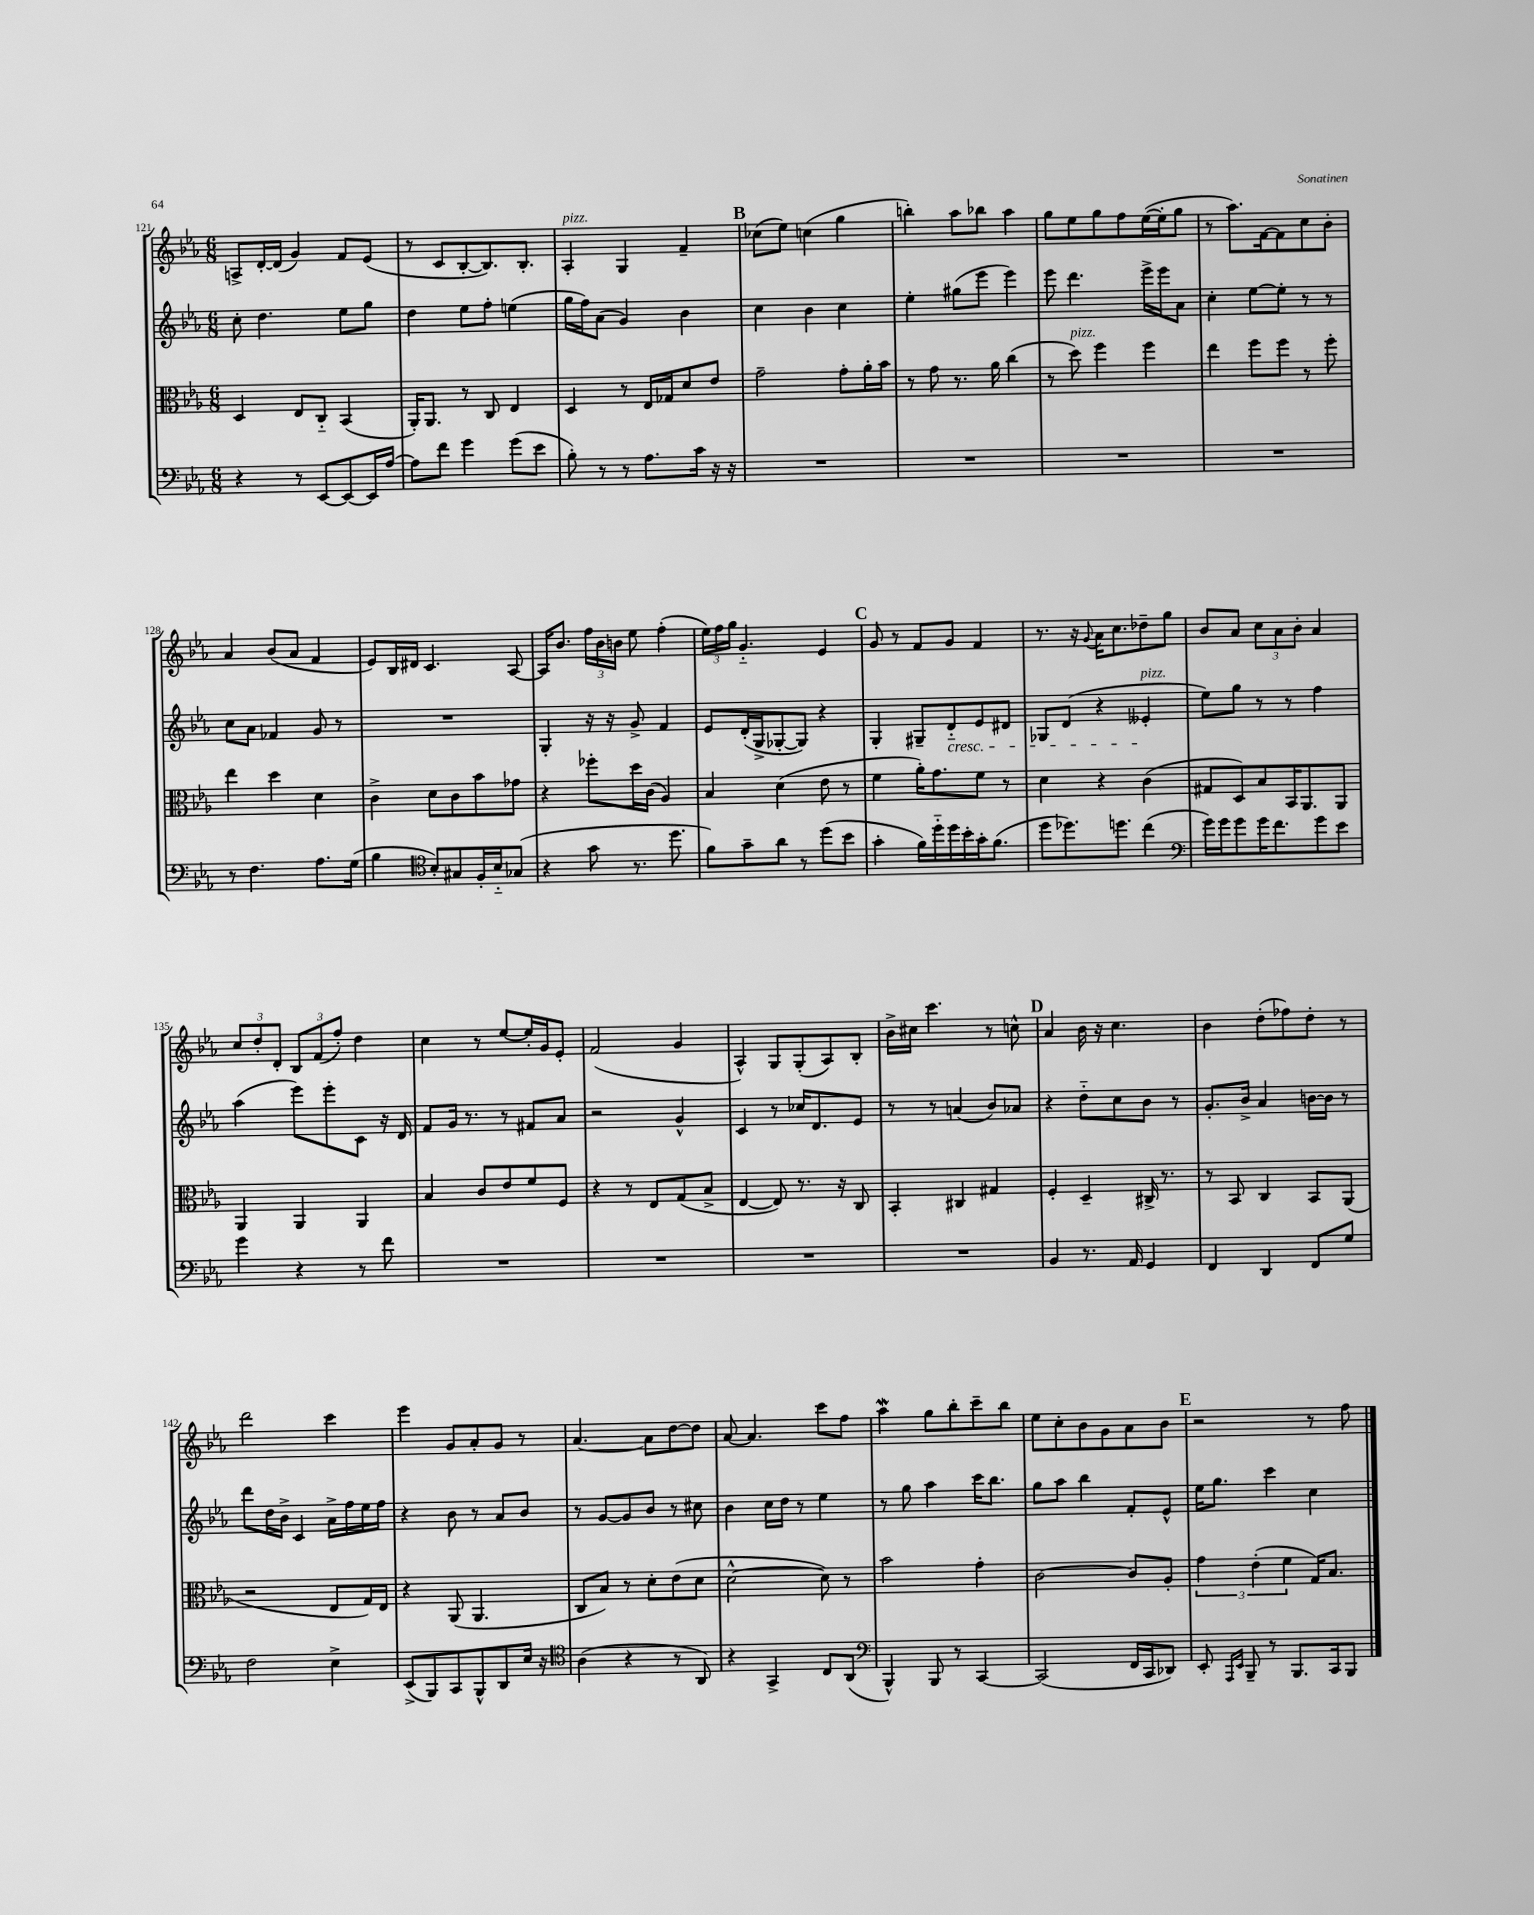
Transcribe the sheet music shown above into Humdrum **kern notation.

**kern	**kern	**kern	**kern
*staff4	*staff3	*staff2	*staff1
*clefF4	*clefC3	*clefG2	*clefG2
*k[b-e-a-]	*k[b-e-a-]	*k[b-e-a-]	*k[b-e-a-]
*M6/8	*M6/8	*M6/8	*M6/8
4r	4D/	8cc'\	8A^/L
.	.	4.dd\	[16d'/L
.	.	.	(16d/]JJ
8r	8E-/L	.	4g/)
[8EE-/L	8C'~/J	.	.
8EE-/_	(4BB-/	8ee-\L	8f/L
16EE-/]L	.	8gg\J	(8e-/J
[16A-/JJ	.	.	.
=	=	=	=
8A-\]L	16AA-'/LK)	4dd\	8r
.	8.AA-/J	.	.
8f\J	.	.	8c/L
4g\	8r	8ee-\L	[8B-'/
.	8C/	8ff'\J	8.B-/])
(8g\L	4E-/	(4ee\	.
.	.	.	8.B-'/J
8e-\J	.	.	.
=	=	=	=
8B-'\)	4D/	16gg\LL	4A-'/
.	.	16ff\J)	.
8r	.	(8a-\J	.
8r	8r	4g/)	4G/
8.A-\L	16E-/LL	.	.
.	16G-/J	.	.
.	8d/	4b-\	4f~/
16c\Jk	.	.	.
16r	8e-/J	.	.
16r	.	.	.
=	=	=	=
2.r	2g~\	4cc\	(8cc-\L
.	.	.	8ee-\J)
.	.	4b-\	(4cc\
.	8g'\L	4cc\	4gg\
.	16a-'\L	.	.
.	16b-\JJ	.	.
=	=	=	=
2.r	8r	4ee-'\	4bb'\)
.	8g\	.	.
.	8.r	(8gg#\L	8aa-\L
.	.	8eee-\J	8bb-\J
.	16a-\	.	.
.	(4cc\	4eee-\)	4aa-\
=	=	=	=
2.r	8r	8eee-\	8gg\L
.	8dd\)	4.ddd\	8ee-\
.	4ff\	.	8gg\
.	.	.	8ff\
.	4ff\	16eee-^\LL	([16ee-\L
.	.	16eee-\J	16ee-'\]J
.	.	8a-\J	8gg\J
=	=	=	=
2.r	4ee-\	4cc'\	8r
.	.	.	8.aa-\L)
.	8ff\L	[8ee-\L	.
.	.	.	[16f\k
.	8ff\J	8ee-'\]J	8f\]
.	8r	8r	8cc\
.	8ff'\	8r	8b-'\J
=	=	=	=
8r	4ee-\	8cc\L	4a-/
4.F\	.	8a-\J	.
.	4dd\	4f-/	(8b-/L
.	.	.	8a-/J
8.A-\L	4d\	8g/	4f/
.	.	8r	.
(16G\Jk	.	.	.
=	=	=	=
4B-\	4c^\	2.r	8e-/L)
.	.	.	16B-/L
.	.	.	16d#/JJ
*clefC4	*	*	*
8B-'/L)	8d\L	.	4.c/
8G#/	8c\	.	.
16F'/L	8b-\	.	.
16B-'~/J	.	.	.
(8G-/J	8g-\J	.	[8A-/
=	=	=	=
4r	4r	4G'/	16A-/]LK
.	.	.	8.b-/J
8g\	8ff-'\L	16r	24ff\LL
.	.	.	24b-\
.	.	16r	.
.	.	.	24b\JJ
8.r	16dd\L	8g^/	8ee-\
.	(16c\JJ	.	.
.	4A-/)	4f/	(4ff'\
8.dd\	.	.	.
=	=	=	=
8f\L)	4B-/	8e-/L	24ee-\LL)
.	.	.	24ff\
.	.	.	24gg\JJ
8g~\	.	(16d'/L	4.g'~/
.	.	16G^/J	.
8a-\J	(4d\	[8G-'/	.
8r	.	8G-/]J)	.
(8dd\L	8e-\	4r	4e-/
8b-\J	8r	.	.
=	=	=	=
4g'\	4f\	4G'/	8g/
.	.	.	8r
16f\LL)	16a-'\LK)	8G#~/L	8f/L
16dd'~\	8.g\	.	.
16dd\	.	8d'~/	8g/J
16b-'\	.	.	.
16g'\J	8f\J	8e-/	4f/
(8.f\J	.	.	.
.	8r	8d#/J	.
=	=	=	=
8dd\L	4d\	8G-/L	8.r
8.dd-\)	.	(8d/J	.
.	.	.	16r
.	.	.	8qqg/
.	4r	4r	16a-\LK
8.dd\J	.	.	8.cc\
(4cc\	(4c\	4e--'/	8dd-~\
.	.	.	8gg\J
=	=	=	=
*clefF4	*	*	*
16g\LL)	8G#/L	8ee-\L)	8b-/L
16g\J	.	.	.
8g\	8D/)	8gg\J	8a-/J
16g\K	8B-/	8r	12cc\L
8.f\	.	.	.
.	.	.	12a-\
.	16BB-/K	8r	.
.	.	.	12b-'\J
.	8.AA-/	.	.
8g\	.	4ff\	4a-/
8e-\J	8AA-/J	.	.
=	=	=	=
4g\	4AA-/	(4aa-\	12cc/L
.	.	.	12dd'/
.	.	.	12d'/J
4r	4AA-/	8eee-\L)	12B-/L
.	.	.	(12f/
.	.	8eee-'\	.
.	.	.	12ff'/J)
8r	4AA-/	8c\J	4dd\
8f\	.	16r	.
.	.	16d/	.
=	=	=	=
2.r	4B-/	8f/L	4cc\
.	.	16g/Jk	.
.	.	8.r	.
.	8c/L	.	8r
.	8e-/	8r	[8ee-/L
.	8f/	8f#/L	16ee-'/]L
.	.	.	16g/J
.	8F/J	8a-/J	8e-'/J
=	=	=	=
2.r	4r	2r	(2f/
.	8r	.	.
.	8E-/L	.	.
.	(8G/	4g^^/	4g/
.	8B-^/J	.	.
=	=	=	=
2.r	[4E-/	4c/	4A-^^/)
.	8E-/])	8r	8G/L
.	8.r	16cc-/LK	(8G'/
.	.	8.d/	.
.	.	.	8A-/)
.	16r	.	.
.	8C/	8e-/J	8B-'/J
=	=	=	=
2.r	4BB-'/	8r	16b-^\LL
.	.	.	16cc#\JJ
.	.	8r	4.ccc\
.	4C#/	(4a/	.
.	4G#/	8b-/L)	8r
.	.	8a-/J	8cc^^\
=	=	=	=
4BB-/	4F'/	4r	4a-/
8.r	4D~/	8dd'~\L	16b-\
.	.	.	16r
.	.	8cc\	4.cc\
16AA-/	.	.	.
4GG/	16C#^/	8b-\J	.
.	8.r	.	.
.	.	8r	.
=	=	=	=
4FF/	8r	8.g'/L	4b-\
.	8BB-/	.	.
.	.	16b-^/Jk	.
4DD/	4C/	4a-/	(8dd'\L
.	.	.	8ff-\)
8FF/L	8BB-/L	[16b\LL	8dd'\J
.	.	16b\]JJ	.
8G/J	(8AA-/J	8r	8r
=	=	=	=
2F\	2r	8ddd\L	2ddd\
.	.	16dd\L	.
.	.	16b-^\JJ	.
.	.	4c/	.
4E-^\	8E-/L	16a-^\LL	4ccc\
.	.	16ff\	.
.	16G/L)	16ee-\	.
.	16E-/JJ	16ff\JJ	.
=	=	=	=
(8EE-^/L	4r	4r	4eee-\
8BBB-/)	.	.	.
8CC/	(8AA-/	8b-\	8g/L
8BBB-^^/	4.AA-/	8r	8a-'/
8DD/	.	8a-/L	8g/J
16E-/Jk	.	8b-/J	8r
16r	.	.	.
=	=	=	=
*clefC4	*	*	*
(4A-\	8C/L	8r	[4.a-/
.	8B-/J)	[8g/L	.
4r	8r	8g/]	.
.	8d'\L	8b-/J	8a-\]L
8r	(8e-\	8r	[8dd\
8AA-/)	8d\J	8cc#\	8dd\]J
=	=	=	=
4r	[2d^^\	4b-\	[8a-/
.	.	.	4.a-/]
4GG^/	.	16cc\LL	.
.	.	16dd\JJ	.
.	.	8r	.
8C/L	8d\])	4ee-\	8ccc\L
(8AA-/J	8r	.	8ff\J
=	=	=	=
*clefF4	*	*	*
4BBB-^^/)	2b-\	8r	4aa-\
.	.	8gg\	.
8BBB-/	.	4aa-\	8gg\L
8r	.	.	8bb-'\
[4CC/	4g'\	16ccc\LK	8ccc~\
.	.	8.bb-\J	.
.	.	.	8bb-\J
=	=	=	=
(2CC/]	[2c\	8gg\L	8ee-\L
.	.	8aa-\J	8cc'\
.	.	4bb-\	8b-\
.	.	.	8g\
16FF/LL	8c/]L	8f'/L	8a-\
16CC/J	.	.	.
8DD-/J)	8A-'/J	8e-^^/J	8b-\J
=	=	=	=
8EE-'/	6g\	16ee-\LK	2r
.	.	8.gg\J	.
16qqAAA-/LL	.	.	.
16qqEE-/JJ	.	.	.
8BBB-~/	.	.	.
.	(6e-'\	.	.
8r	.	4ccc\	.
.	6f\	.	.
8.BBB-/L	.	.	.
.	16G/LK)	4cc\	8r
16CC/k	8.B-/J	.	.
8BBB-/J	.	.	8ff\
==	==	==	==
*-	*-	*-	*-
